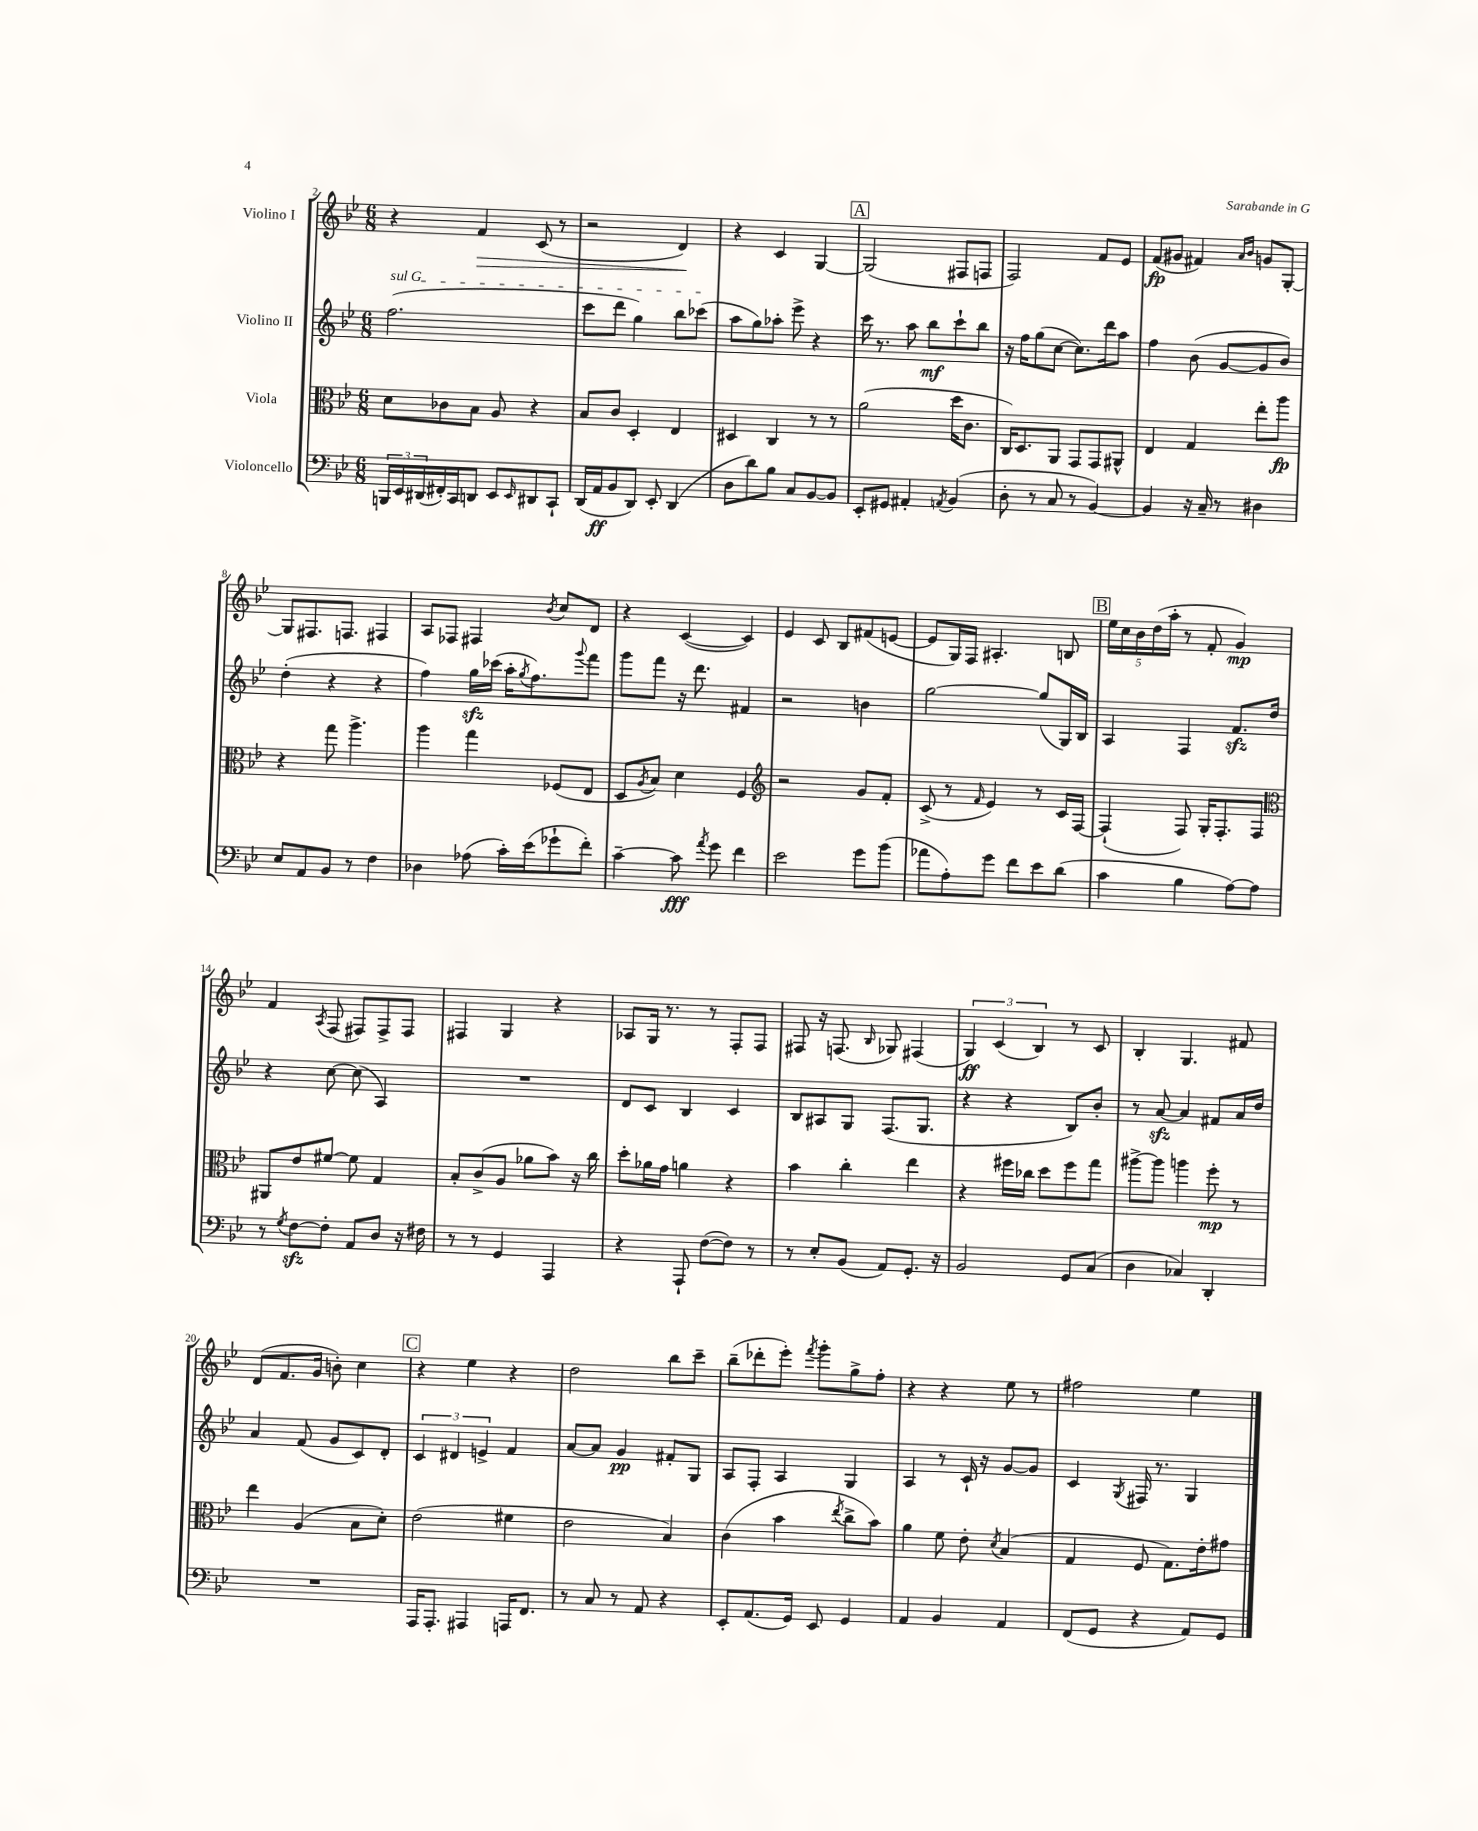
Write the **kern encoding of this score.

**kern	**kern	**kern	**kern
*staff4	*staff3	*staff2	*staff1
*clefF4	*clefC3	*clefG2	*clefG2
*k[b-e-]	*k[b-e-]	*k[b-e-]	*k[b-e-]
*M6/8	*M6/8	*M6/8	*M6/8
24BBB	8d	(2.ff	4r
24EE-	.	.	.
(24DD#	.	.	.
16FF#')	8c-	.	.
16CC	.	.	.
8DD	8B-	.	4f
8EE-	8A	.	.
16qqEE-	.	.	.
8DD#	4r	.	(8c
8CC`	.	.	8r
=	=	=	=
(16DD	8B-	8ccc	2r
16AA	.	.	.
8BB-	8c	8ddd	.
8DD)	4D'	4gg)	.
8EE-'	.	.	.
(4DD	4E-	8bb-	4d)
.	.	(8ccc-	.
=	=	=	=
8D	4D#	8aa	4r
8d)	.	8gg)	.
8B-	4C	8aa-'	4c
8C	.	8eee-^	.
[8BB-	8r	4r	[4G
8BB-]	8r	.	.
=	=	=	=
8EE-'	(2a	16ccc	(2G]
.	.	8.r	.
8GG#	.	.	.
4AA#'	.	8aa	.
.	.	8bb-	.
8qAA	.	.	.
(4BB-	16dd	8ccc`	8F#
.	8.c	.	.
.	.	8bb-	8F
=	=	=	=
8D'	16C)	16r	2F)
.	8.D	16ff	.
8r	.	(8gg	.
8C	8AA	[8cc	.
8r	8GG	8.cc])	.
[4BB-)	8GG	.	8f
.	.	16ddd	.
.	8AA#^^	8aa	8e-
=	=	=	=
4BB-]	4E-	4ff	(8f
.	.	.	8g#
16r	4G	(8b-	4f#)
16C~	.	.	.
8r	.	[8g	.
.	.	.	16qqa
.	.	.	16qqb-
4D#	8ee-'	8g]	8g
.	8aa	8b-)	[8G'
=	=	=	=
8E-	4r	(4dd'	8G]
8AA	.	.	8.F#
8BB-	8gg	4r	.
.	.	.	8.F
8r	4.aa^	.	.
4F	.	4r	4F#
=	=	=	=
4D-	4aa	4ff)	8A
.	.	.	8F-
(8A-	4gg	16gg	4F#
.	.	(16ccc-	.
16c')	.	16aa'	.
.	.	8qgg	.
(16e-	.	8.ff)	.
.	.	.	8qb-
8g-`	(8F-	.	8cc
.	.	8qqggg	.
8f')	8E-	8fff	8d
=	=	=	=
[4c~	8D	8ggg	4r
.	8qA	.	.
.	8B-)	8fff	.
8c]	4d	16r	([4c
.	.	8.ddd	.
8qa	.	.	.
8g	.	.	.
4f	4F	4f#	4c])
=	=	=	=
*	*clefG2	*	*
2e-	2r	2r	4e-
.	.	.	8c
.	.	.	8B-
8g	8g	4b	(8f#
(8b-	8f'	.	[8e
=	=	=	=
8a-	(8c^	[2gg	8e]
8A')	8r	.	16G)
.	.	.	16F
.	16qqf	.	.
8g	4e-)	.	4.A#'
8f	.	.	.
8e-	8r	(8gg]	.
(8d	16c	16G)	8B
.	[16F	16B-	.
=	=	=	=
4c	(4F`]	4A	20ee-
.	.	.	20cc
.	.	.	20b-
.	.	.	(20dd
.	.	.	20aa'
4B-	8F)	4F	8r
.	16G'	.	8f'
.	8.F'	.	.
[8A)	.	8.f	4g)
8A]	8F	.	.
.	.	16dd	.
=	=	=	=
*	*clefC3	*	*
8r	8AA#	4r	4f
8qG	.	.	.
[8F	8e-	.	.
.	.	.	8qA
8F']	[8f#	[8cc	(8F
8AA	8f#]	(8cc]	8F#)
8D	4G	4A)	8F#^
16r	.	.	8F#
16F#	.	.	.
=	=	=	=
8r	8B-'	2.r	4F#
8r	(8c^	.	.
4GG	8A	.	4G
.	8a-	.	.
4AAA	8b-)	.	4r
.	16r	.	.
.	16cc	.	.
=	=	=	=
4r	8dd'	8d	8A-
.	16a-	8c	16G
.	16g	.	8.r
8AAA`	4a	4B-	.
([8F	.	.	8r
8F])	4r	4c	8F'
8r	.	.	8F
=	=	=	=
8r	4b-	8B-	8F#
8E-'	.	8A#	16r
.	.	.	(8.F
(8BB-	4cc'	8G	.
.	.	.	16qqB-
8AA)	.	(8.F	8G-)
8.GG'	4ee-	.	(4F#
.	.	8.G	.
16r	.	.	.
=	=	=	=
2BB-	4r	4r	6G)
.	.	.	(6c
.	16ff#	4r	.
.	16cc-	.	.
.	.	.	6B-)
.	8dd	.	.
8GG	8ff#	8B-)	8r
(8C	8gg	8b-'	8c
=	=	=	=
4D	[8aa#^	8r	4B-'
.	8aa#]	[8a	.
4C-)	4aa	4a]	4.G
4DD'	8ff'	8f#	.
.	8r	16a	8f#
.	.	16dd	.
=	=	=	=
2.r	4ee-	4a	(8d
.	.	.	8.f
.	(4A	(8f	.
.	.	.	16g
.	.	8g	8b')
.	8B-	8c)	4cc
.	8d')	8d'	.
=	=	=	=
16AAA	(2e-	6c	4r
8.AAA'	.	.	.
.	.	6d#	.
4AAA#	.	.	4ee-
.	.	6e^	.
16AAA	4f#	4f	4r
8.FF	.	.	.
=	=	=	=
8r	2e-	[8a	2dd
8C	.	8a]	.
8r	.	4g	.
8AA	.	.	.
4r	4B-)	8f#'	8bb-
.	.	8G	8ccc~
=	=	=	=
8EE-'	(4c	8A	(8bb-~
(8.AA	.	8F'	8ddd-'
.	4b-	4A	8eee-')
16GG)	.	.	.
.	.	.	8qfff
8EE-	.	.	8ggg'
.	8qee-	.	.
4GG	8cc^	4G	8gg^
.	8b-)	.	8ff'
=	=	=	=
4AA	4a	4A	4r
4BB-	8f	8r	4r
.	8e-'	16c`	.
.	.	16r	.
.	8qd	.	.
4AA	(4B-	[8g	8ee-
.	.	8g]	8r
=	=	=	=
(8FF	4G	4c	2ff#
8GG	.	.	.
.	.	8qG	.
4r	8F	16F#	.
.	.	8.r	.
.	8.G)	.	.
8AA)	.	4G	4ee-
.	16e-'	.	.
8GG	8g#	.	.
==	==	==	==
*-	*-	*-	*-
